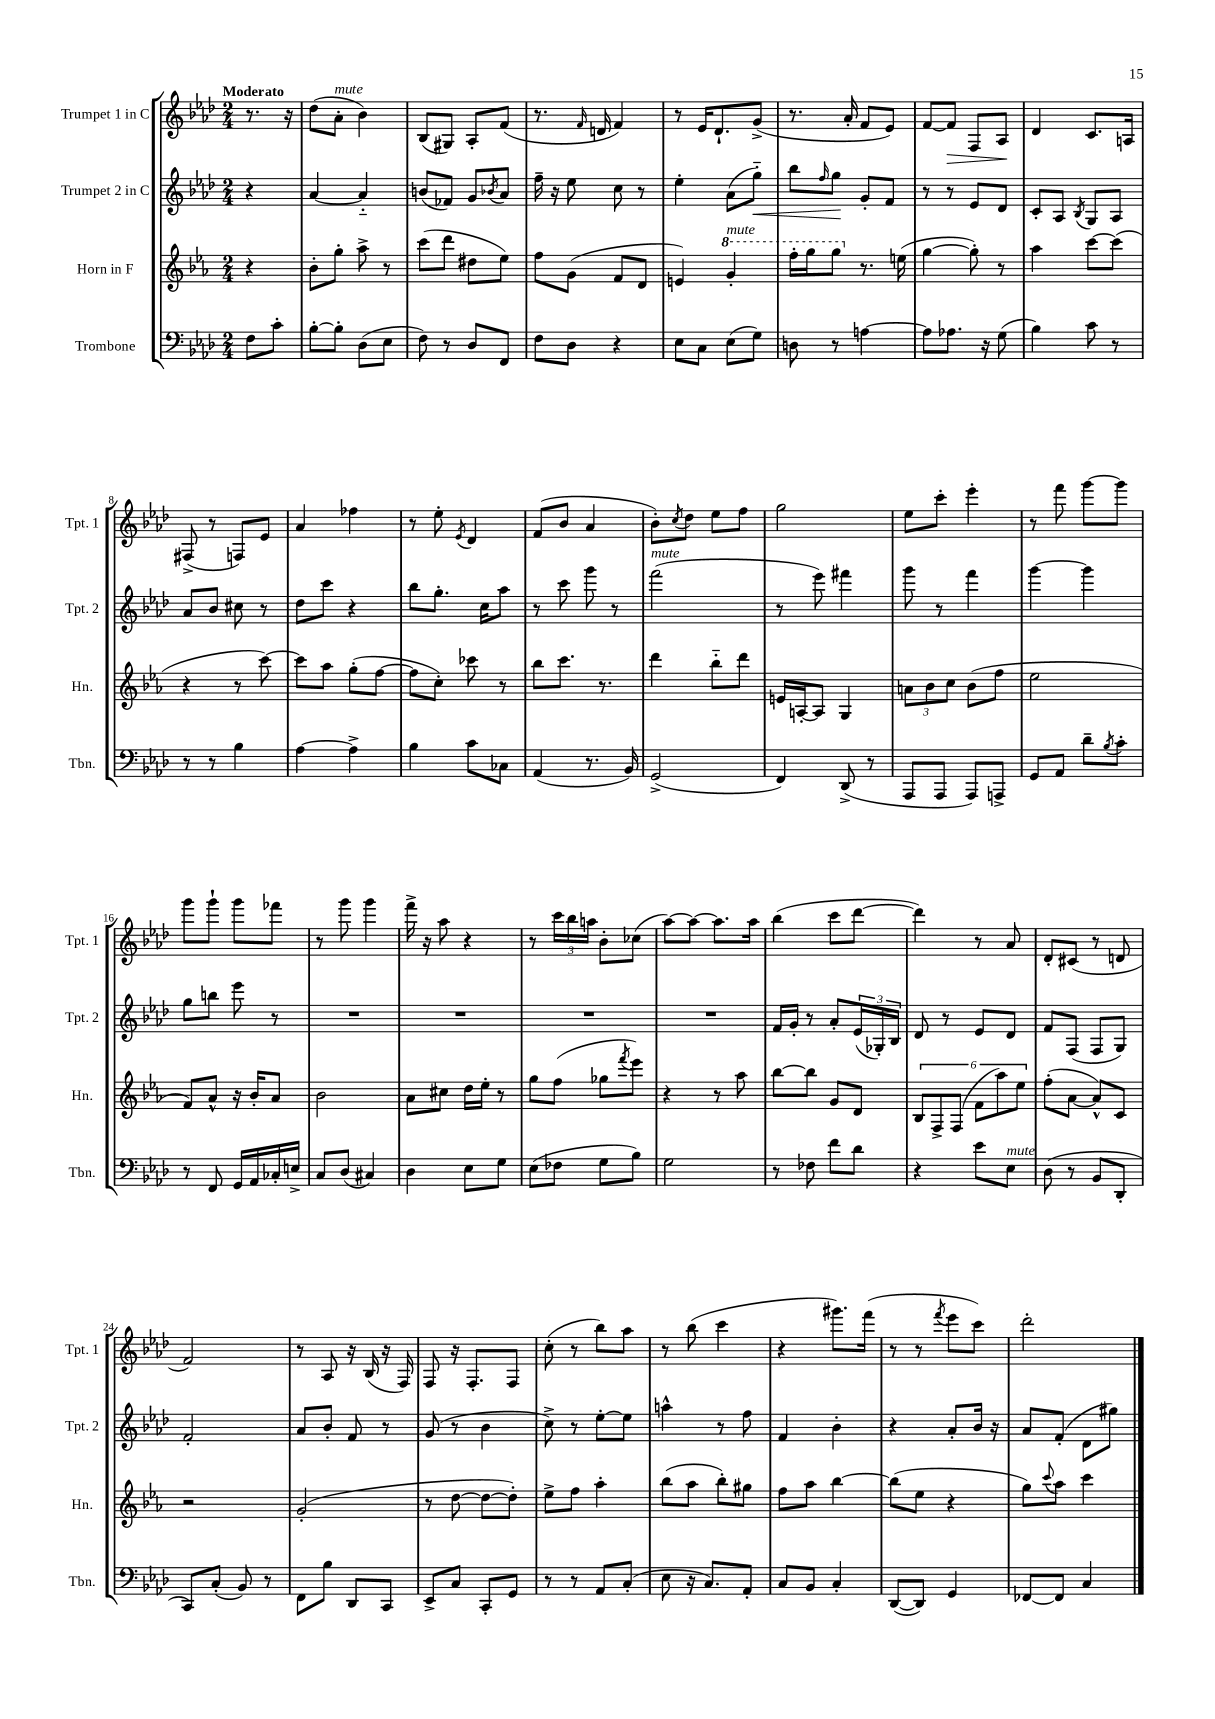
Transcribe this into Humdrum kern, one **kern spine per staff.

**kern	**kern	**kern	**dynam	**kern	**dynam
*part4	*part3	*part2	*part2	*part1	*part1
*staff4	*staff3	*staff2	*staff2	*staff1	*staff1
*I"Trombone	*I"Horn in F	*I"Trumpet 2 in C	*	*I"Trumpet 1 in C	*
*I'Tbn.	*I'Hn.	*I'Tpt. 2	*	*I'Tpt. 1	*
*clefF4	*clefG2	*clefG2	*	*clefG2	*
*k[b-e-a-d-]	*k[b-e-a-]	*k[b-e-a-d-]	*	*k[b-e-a-d-]	*
*M2/4	*M2/4	*M2/4	*	*M2/4	*
=	=	=	=	=	=
!	!	!	!	!LO:TX:a:B:t=Moderato	!
8F\L	4r	4r	.	8.r	.
8c'\J	.	.	.	.	.
.	.	.	.	16r	.
=1	=1	=1	=1	=1	=1
[8B-'\L	8b-'\L	[4a-/	.	(8dd-\L	.
!	!	!	!	!LO:TX:a:i:t=mute	!
8B-'\J]	8gg'\J	.	.	8a-'\J	.
(8D-\L	8aa-^\	4a-/]	.	4b-\)	.
8E-\J	8r	.	.	.	.
=2	=2	=2	=2	=2	=2
8F\)	(8ccc\L	(8bn/L	.	(8B-/L	.
8r	8ddd\J	8f-X/J)	.	8G#X/J)	.
8D-/L	8dd#X\L	8g/L	.	8A-'/L	.
.	.	8qb-X/	.	.	.
8FF/J	8ee-\J)	8a-/J	.	(8f/J	.
=3	=3	=3	=3	=3	=3
8F\L	8ff\L	16ff~\	.	8.r	.
.	.	16r	.	.	.
8D-\J	(8g\J	8ee-\	.	.	.
.	.	.	.	16qqf/	.
.	.	.	.	16dn/	.
4r	8f/L	8cc\	.	4f/)	.
.	8d/J	8r	.	.	.
=4	=4	=4	=4	=4	=4
8E-\L	4en/)	4ee-'\	.	8r	.
8C\J	.	.	.	16e-/KL	.
.	.	.	.	8.d-`/	.
*	*8va	*	*	*	*
!	!LO:TX:a:i:t=mute	!	!	!	!
(8E-\L	4gg'/	(8a-\L	.	.	.
!	!	!	!LO:HP:b	!	!
8G\J)	.	8gg\J)	<	(8g^/J	.
=5	=5	=5	=5	=5	=5
8Dn\	16fff'\LL	8bb-\L	.	8.r	.
.	16ggg\J	.	.	.	.
.	.	16qqff/	.	.	.
8r	8ggg\J	8gg\J	.	.	.
.	.	.	.	16a-'/	.
*	*X8va	*	*	*	*
[4An\	8.r	8g'/L	[	8f/L	.
.	.	8f/J	.	8e-/J)	.
.	(16een\	.	.	.	.
=6	=6	=6	=6	=6	=6
8A\L]	[4gg\	8r	.	[8f/L	.
!	!	!	!	!	!LO:HP:b
8.A-X\J	.	8r	.	8f/J]	>
.	8gg'\])	8e-/L	.	8F/L	.
16r	.	.	.	.	.
(8G\	8r	8d-/J	.	8A-/J	.
.	.	.	.	.	]
=7	=7	=7	=7	=7	=7
4B-\)	4aa-\	8c'/L	.	4d-/	.
.	.	8A-/J	.	.	.
.	.	8qB-/	.	.	.
8c\	[8ccc\L	8G/L	.	8.c/L	.
8r	(8ccc\J]	8A-/J	.	.	.
.	.	.	.	16An/Jk	.
!!LO:LB:g=z
=8	=8	=8	=8	=8	=8
8r	4r	8a-/L	.	(8F#X^/	.
8r	.	8b-/J	.	8r	.
4B-\	8r	8cc#X\	.	8Fn/L)	.
.	[8ccc\)	8r	.	8e-/J	.
=9	=9	=9	=9	=9	=9
[4A-\	8ccc\L]	8dd-\L	.	4a-/	.
.	8aa-\J	8ccc\J	.	.	.
4A-^\]	(8gg'\L	4r	.	4ff-X\	.
.	[8ff\J	.	.	.	.
=10	=10	=10	=10	=10	=10
4B-\	8ff\L]	8bb-\L	.	8r	.
.	8cc'\J)	8.gg'\J	.	8ee-'\	.
.	.	.	.	8qe-/	.
8c\L	8ccc-X\	.	.	4d-/	.
.	.	16cc\KL	.	.	.
8C-X\J	8r	8aa-\J	.	.	.
=11	=11	=11	=11	=11	=11
(4AA-/	8bb-\L	8r	.	(8f/L	.
.	8.ccc\J	8ccc\	.	8b-/J	.
8.r	.	8ggg\	.	4a-/	.
.	8.r	.	.	.	.
.	.	8r	.	.	.
16BB-/)	.	.	.	.	.
=12	=12	=12	=12	=12	=12
!	!	!LO:TX:a:i:t=mute	!	!	!
(2GG^/	4ddd\	(2fff\	.	8b-'\L)	.
.	.	.	.	8qcc/	.
.	.	.	.	8dd-\J	.
.	8bb-\L	.	.	8ee-\L	.
.	8ddd\J	.	.	8ff\J	.
=13	=13	=13	=13	=13	=13
4FF/)	16en/LL	8r	.	2gg\	.
.	[16An'/J	.	.	.	.
.	8A/J]	8eee-\)	.	.	.
(8DD-^/	4G/	4fff#X\	.	.	.
8r	.	.	.	.	.
=14	=14	=14	=14	=14	=14
8AAA-/L	12an\L	8ggg\	.	8ee-\L	.
.	12b-\	.	.	.	.
8AAA-/J	.	8r	.	8ccc'\J	.
.	12cc\J	.	.	.	.
8AAA-/L)	(8b-\L	4fff\	.	4eee-'\	.
8AAAn^/J	8ff\J	.	.	.	.
=15	=15	=15	=15	=15	=15
8GG/L	2ee-\	[4ggg\	.	8r	.
8AA-/J	.	.	.	8fff\	.
8d-~\L	.	4ggg\]	.	[8ggg\L	.
8qB-/	.	.	.	.	.
8c'\J	.	.	.	8ggg\J]	.
!!LO:LB:g=z
=16	=16	=16	=16	=16	=16
8r	8f/L)	8gg\L	.	8ggg\L	.
8FF/	8a-^^/J	8bbn\J	.	8ggg`\J	.
16GG/LL	16r	8eee-\	.	8ggg\L	.
16AA-/	16b-'/KL	.	.	.	.
16C-X'/	8a-/J	8r	.	8fff-X\J	.
16En^/JJ	.	.	.	.	.
=17	=17	=17	=17	=17	=17
8C/L	2b-\	2r	.	8r	.
(8D-/J	.	.	.	8ggg\	.
4C#X/)	.	.	.	4ggg\	.
=18	=18	=18	=18	=18	=18
4D-\	8a-\L	2r	.	16fff^\	.
.	.	.	.	16r	.
.	8cc#X\J	.	.	8aa-\	.
8E-\L	16dd\LL	.	.	4r	.
.	16ee-'\JJ	.	.	.	.
8G\J	8r	.	.	.	.
=19	=19	=19	=19	=19	=19
(8E-\L	8gg\L	2r	.	8r	.
8F-X\J	(8ff\J	.	.	24ccc\LL	.
.	.	.	.	24bb-\	.
.	.	.	.	24aan\JJ	.
8G\L	8gg-X\L	.	.	8b-'\L	.
.	8qfff/	.	.	.	.
8B-\J)	8eee-\J)	.	.	(8cc-X\J	.
=20	=20	=20	=20	=20	=20
2G\	4r	2r	.	[8aa-\L)	.
.	.	.	.	8aa-\J_	.
.	8r	.	.	8.aa-\L]	.
.	8aa-\	.	.	.	.
.	.	.	.	16aa-\Jk	.
=21	=21	=21	=21	=21	=21
8r	[8bb-\L	16f/LL	.	(4bb-\	.
.	.	16g'/JJ	.	.	.
8F-X\	8bb-\J]	8r	.	.	.
8f\L	8g/L	8a-'/L	.	8ccc\L	.
8d-\J	8d/J	(24e-/L	.	[8ddd-\J	.
.	.	24G-X'/)	.	.	.
.	.	24B-/JJ	.	.	.
=22	=22	=22	=22	=22	=22
4r	12B-/L	8d-/	.	4ddd-\])	.
.	12F^/	.	.	.	.
.	.	8r	.	.	.
.	(12F/J	.	.	.	.
8e-\L	12f\L	8e-/L	.	8r	.
.	12aa-\)	.	.	.	.
!LO:TX:a:i:t=mute	!	!	!	!	!
8E-\J	.	8d-/J	.	8a-/	.
.	12ee-\J	.	.	.	.
=23	=23	=23	=23	=23	=23
(8D-\	(8ff'\L	8f/L	.	8d-'/L	.
8r	[8a-\J	(8F/J	.	(8c#X/J	.
8BB-/L	8a-^^/L])	8F/L	.	8r	.
8DD-'/J	8c/J	8G/J)	.	8dn/	.
!!LO:LB:g=z
=24	=24	=24	=24	=24	=24
8CC/L)	2r	2f'/	.	2f/)	.
(8C'/J	.	.	.	.	.
8BB-/)	.	.	.	.	.
8r	.	.	.	.	.
=25	=25	=25	=25	=25	=25
8FF\L	(2g'/	8a-/L	.	8r	.
8B-\J	.	8b-'/J	.	8A-/	.
8DD-/L	.	8f/	.	16r	.
.	.	.	.	(16B-/	.
8CC/J	.	8r	.	16r	.
.	.	.	.	16F/)	.
=26	=26	=26	=26	=26	=26
8EE-^/L	8r	(8g/	.	8F/	.
8C/J	[8dd\	8r	.	16r	.
.	.	.	.	8.F'/L	.
8CC'/L	8dd\L_	4b-\	.	.	.
8GG/J	8dd'\J])	.	.	8F/J	.
=27	=27	=27	=27	=27	=27
8r	8ee-^\L	8cc^\)	.	(8cc'\	.
8r	8ff\J	8r	.	8r	.
8AA-/L	4aa-'\	[8ee-'\L	.	8bb-\L)	.
(8C'/J	.	8ee-\J]	.	8aa-\J	.
=28	=28	=28	=28	=28	=28
8E-\	(8bb-\L	4aan^^\	.	8r	.
16r	8aa-\J	.	.	(8bb-\	.
8.C/L)	.	.	.	.	.
.	8bb-'\L)	8r	.	4ccc\	.
8AA-'/J	8gg#X\J	8ff\	.	.	.
=29	=29	=29	=29	=29	=29
8C/L	8ff\L	4f/	.	4r	.
8BB-/J	8aa-\J	.	.	.	.
4C'/	[4bb-\	4b-'\	.	8.ggg#X\L)	.
.	.	.	.	(16fff\Jk	.
=30	=30	=30	=30	=30	=30
([8DD-/L	(8bb-\L]	4r	.	8r	.
8DD-/J])	8ee-\J	.	.	8r	.
.	.	.	.	8qfff/	.
4GG/	4r	8a-'/L	.	8eee-\L	.
.	.	16b-/Jk	.	8ccc\J)	.
.	.	16r	.	.	.
=31	=31	=31	=31	=31	=31
[8FF-X/L	8gg\L)	8a-/L	.	2ddd-'\	.
.	8qqccc/	.	.	.	.
8FF-/J]	8aa-\J	(8f'/J	.	.	.
4C/	4ccc\	8d-\L	.	.	.
.	.	8gg#X\J)	.	.	.
==	==	==	==	==	==
*-	*-	*-	*-	*-	*-
